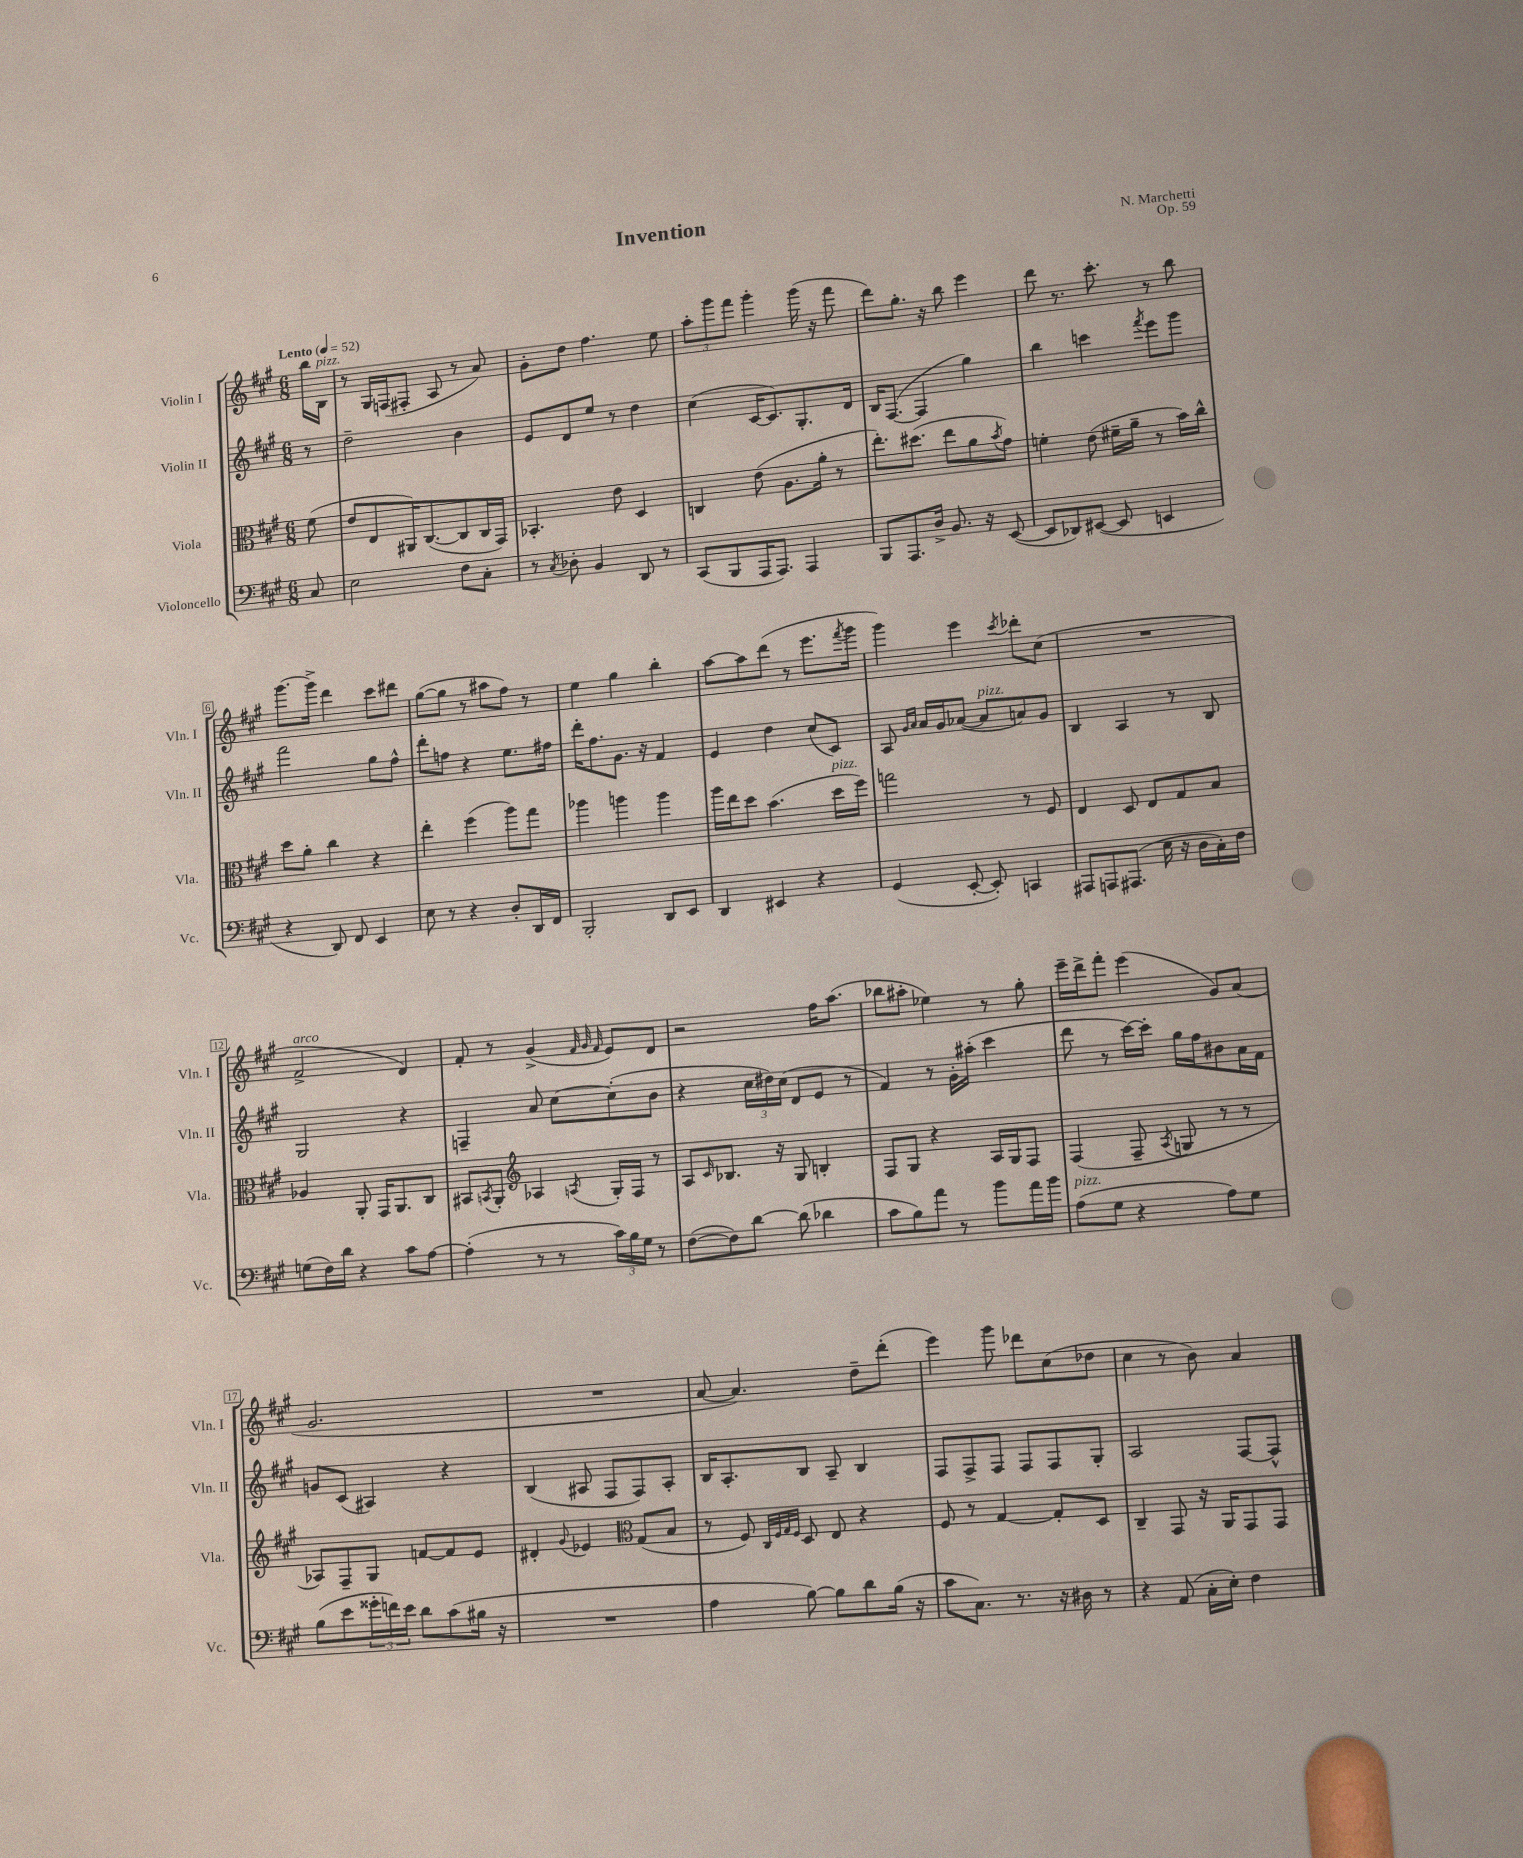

**kern	**kern	**kern	**kern
*staff4	*staff3	*staff2	*staff1
*clefF4	*clefC3	*clefG2	*clefG2
*k[f#c#g#]	*k[f#c#g#]	*k[f#c#g#]	*k[f#c#g#]
*M6/8	*M6/8	*M6/8	*M6/8
*MM52	*MM52	*MM52	*MM52
8C#/	(8f#\	8r	16bb\LL
.	.	.	16B\JJ
=	=	=	=
2E\	8e/L	2dd~\	8r
.	8E/	.	16G#/LL
.	.	.	(16F/J
.	16AA#/K)	.	8F#'/J
.	([8.C#/	.	.
.	.	.	8A/
8F#\L	8C#/]	4b\	8r
8C#'\J	16C#/L	.	8a/)
.	16GG#/JJ)	.	.
=	=	=	=
8r	4.BB-'/	8e/L	8g#'\L
8qC#/	.	.	.
8D-'\	.	8d/	8dd\J
4BB/	.	8ee/J	4.ff#\
.	8e\	8r	.
8DD/	4D/	4dd\	.
8r	.	.	8ee\
=	=	=	=
(8CC#/L	4C/	(4cc#\	12aa'\L
.	.	.	12ggg#\
8BBB/	.	.	.
.	.	.	12fff#\J
16AAA/K	(8e\	[16c#/LK	4ggg#'\
8.AAA/J)	.	8.c#/])	.
.	8.A\L	.	.
4AAA/	.	8.G#'/	(16ggg#\
.	16a'\Jk	.	16r
.	8r	.	8fff#\
.	.	16d/Jk	.
=	=	=	=
8BBB/L	8.ee'\L)	16B/LK	8ddd\L)
.	.	([8.F#/J	.
8.AAA/	.	.	8.gg#'\J
.	(8.dd#\J	.	.
.	.	4F#/]	.
16D^/Jk	.	.	16r
8.BB/	8ee\L	.	8bb\
.	8a\	4gg#\)	4eee\
16r	.	.	.
.	8qb/	.	.
([8EE/	8g#\J)	.	.
=	=	=	=
8EE/]L	4f'\	4bb\	8ddd\
8DD-/)	.	.	8.r
([8EE#/J	(8e\	4ccc\	.
.	.	.	8.ccc#'\
8EE#/]	16f#~\LL	.	.
.	16a~\JJ	.	.
.	.	8qfff#/	.
4EE/	8r	8eee\L	8r
.	16b\LL)	8ggg#\J	8bb\
.	16cc#^^\JJ	.	.
=	=	=	=
4r	8dd\L	2fff#\	[8.ggg#\L
.	8a'\J	.	.
.	.	.	16ggg#^\]Jk
8DD/)	4cc#\	.	4ddd\
8FF#/	.	.	.
4EE/	4r	8gg#\L	8ccc#\L
.	.	8ff#^^\J	8ddd#\J
=	=	=	=
8E\	4ee'\	8ddd'\L	([8gg#\L
8r	.	8ff\J	8gg#\]J
4r	(4ff#\	4r	8r
.	.	.	8aa#\L
8D'/L	8aa\L)	8.ee\L	8ff#\J)
16DD/L	8gg#\J	.	8r
16FF#/JJ	.	16ff#\Jk	.
=	=	=	=
2BBB'/	4aa-\	16ddd'\LK	4ee\
.	.	8.ff#\	.
.	4aa\	8.g#\J	4gg#\
.	.	16r	.
8DD/L	4aa\	4f#/	4bb'\
8EE/J	.	.	.
=	=	=	=
4DD/	16aa\LL	4e/	[8aa\L
.	16ee\J	.	.
.	8dd\J	.	8aa\]
4EE#/	(4.b\	4dd\	(8ddd\J
.	.	.	8r
4r	.	(8cc#/L	8.eee\L
.	16dd\LL	8c#/J)	.
.	.	.	8qfff#/
.	16ff#\JJ)	.	16ggg#\Jk
=	=	=	=
(4GG#/	2gg\	8A/	4ggg#\)
.	.	16qqg#/LL	.
.	.	16qqa/JJ	.
.	.	16a/LL	.
.	.	16g#/J	.
[8EE'/	.	([8a-/J	4eee\
8EE'/])	.	8a-/]L	.
.	.	.	8qccc#/
4CC/	8r	8a/)	8ddd-'\L
.	8F#/	8g#/J	(8cc#\J
=	=	=	=
8AAA#/L	4E/	4B/	2.r
8AAA/	.	.	.
(8.AAA#/J	8D/	4A/	.
.	8E/L	.	.
16E\	.	.	.
16r	8G#/	8r	.
16D\LL	.	.	.
16C#'\)	8B/J	8B/	.
16F#\JJ	.	.	.
=	=	=	=
(8G\L	4A-/	2G#/	2f#^/
16F#\L)	.	.	.
16d\JJ	.	.	.
4r	8AA'/	.	.
.	16GG#/LK	.	.
.	8.AA/	.	.
8c#\L	.	4r	4d/)
[8A\J	8C#/J	.	.
=	=	=	=
(4A'\]	8BB#/L	4F~/	8f#'/
.	8qBB/	.	.
.	8AA'/J	.	8r
*	*clefG2	*	*
8r	4A-/	8a/	(4g#^/
8r	.	[8cc#\L	.
.	.	.	32qqf#/
.	.	.	32qqg#/
.	8qA/	.	32qqf#/
24c#\LL)	16G#'/LL	(8cc#'\]	8e/L)
24B\	.	.	.
.	16F#/JJ	.	.
24G#\JJ	.	.	.
8r	8r	8b\J	8d/J
=	=	=	=
([8F#\L	8A/L	4r	2r
.	16qqc#/	.	.
8F#\])	8.B-/J	.	.
[8d\J	.	24cc#\LL	.
.	.	24dd#\)	.
.	16r	.	.
.	.	(24cc#\JJ	.
(8d\]	8G#/	8d/L	.
4d-\	4B'/	8e/J	16ff#\LK
.	.	.	(8.aa\J
.	.	8r	.
=	=	=	=
8c#\L	8F#/L	4f#/)	8bb-\L
8B\)	8G#/J	.	8aa#'\J
8a\J	4r	8r	4ee-\)
8r	.	16g#'\LL	.
.	.	(16aa#'\JJ	.
8b\L	16A/LL	4ccc#\	8r
.	16G#/J	.	.
16a\L	8F#/J	.	8gg#'\
16b\JJ	.	.	.
=	=	=	=
(8A\L	(4F#/	8ddd\	16eee~\LL
.	.	.	16ddd^\J
8G#\J	.	8r	8fff#'\J
4r	8F#~/	[16ccc#\LL)	(4eee\
.	.	16ccc#'\]JJ	.
.	8qA/	.	.
.	8G/	16gg#\LL	.
.	.	16ff#\J	.
8A\L)	8r	8b#\	8g#/L)
8G#\J	8r	16a\L	(8a/J
.	.	16f#\JJ	.
=	=	=	=
(8B\L	8A-/L)	8g/L	2.g#/
8e\	8F#~/	(8c#/J	.
24g##'\L	8G#/J	4A#/)	.
24f\)	.	.	.
24e\JJ	.	.	.
8d\L	[8f/L	.	.
(8c#\	8f/]	4r	.
16B#\Jk	8e/J	.	.
16r	.	.	.
=	=	=	=
2.r	4d#'/	(4B/	2.r
.	8qqg#/	.	.
.	4e-/	8A#/	.
.	.	8F#/L	.
*	*clefC3	*	*
.	(8G#/L	8F#/)	.
.	8B/J	8A#'/J	.
=	=	=	=
4A\	8r	16B/LK	[8a/
.	.	8.A'/	.
.	8F#/)	.	4.a/])
.	32qqC#/LLL	.	.
.	32qqF#/	.	.
.	32qqG#/	.	.
.	32qqF#/JJJ	.	.
[8B\)	8D/	8B/J	.
8B\]L	8E/	8A~/	.
8d\	4r	4B/	8dd~\L
(16B\Jk	.	.	(8ddd'\J
16r	.	.	.
=	=	=	=
8c#\L	8F#/	8F#/L	4eee\)
8.C#\J)	8r	8F#^/	.
.	[4G#/	8F#/J	8ggg#\
8.r	.	.	.
.	.	8F#/L	8ddd-\L
16r	8G#'/]L	8F#/	(8cc#\
16D#\	.	.	.
8r	8D/J	8G#'/J	8dd-\J
=	=	=	=
4r	4C#~/	2A/	4cc#\
(8AA/	8GG#/	.	8r
16C#'\LL	16r	.	8b\)
16E'\JJ)	16AA/LK	.	.
4F#\	8GG#/	[8F#/L	4a/
.	8GG#/J	8F#^^/]J	.
==	==	==	==
*-	*-	*-	*-
